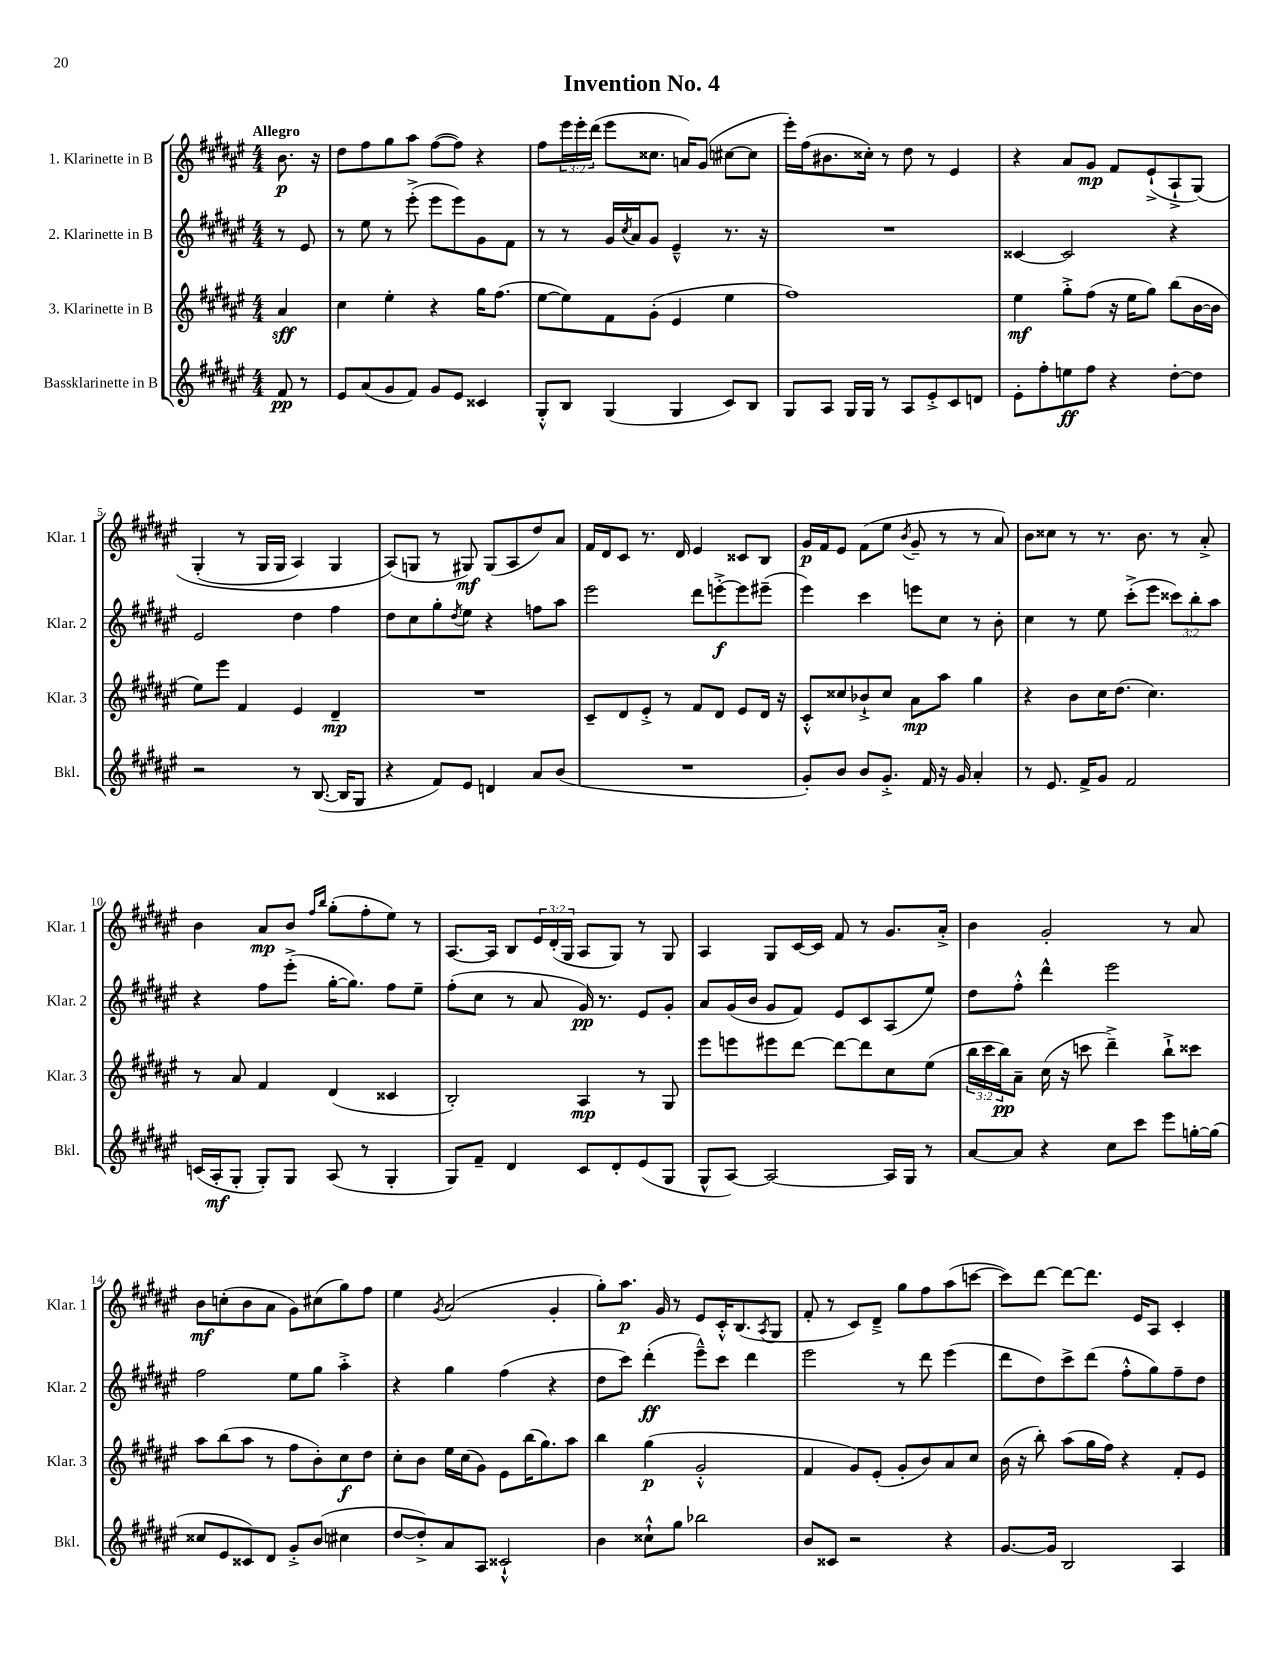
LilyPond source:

\header { title = "Invention No. 4" }
<<
\new StaffGroup <<
\new Staff = "s0" \with { instrumentName = "1. Klarinette in B" shortInstrumentName = "Klar. 1" } {
    \clef treble \key fis \major \numericTimeSignature \time 4/4 \override Staff.TupletNumber.text = #tuplet-number::calc-fraction-text \partial 4 \tempo "Allegro"
    b'8.\p r16 |
    dis''8 fis''8 gis''8 ais''8 fis''8~( fis''8) r4 |
    fis''8 \tuplet 3/2 { eis'''16 eis'''16-. dis'''16( } eis'''8 cisis''8. a'16) gis'8( cis''8~ cis''8 |
    eis'''16-.) fis''16( bis'8. cisis''16-.) r8 dis''8 r8 eis'4 |
    r4 ais'8 gis'8\mp fis'8 eis'8-!->( ais8-!-> gis8)\( |
    gis4-.( r8 gis16 gis16 ais4) gis4 |
    ais8(\) g8 r8 gis8\mf) gis8( ais8 dis''8) ais'8 |
    fis'16 dis'16 cis'8 r8. dis'16 eis'4 cisis'8 b8 |
    gis'16\p fis'16 eis'8 fis'8( eis''8 \acciaccatura { b'8 } gis'8-- r8 r8 ais'8) |
    b'8 cisis''8 r8 r8. b'8. r8 ais'8-.-> |
    b'4 ais'8\mp b'8 \grace { fis''16 b''16 } gis''8-.( fis''8-. eis''8) r8 |
    ais8.~ ais16 b8 \tuplet 3/2 { eis'16 dis'16-.( gis16 } ais8 gis8) r8 gis8 |
    ais4 gis8 cis'16~ cis'16 fis'8 r8 gis'8. ais'16-.-> |
    b'4 gis'2-. r8 ais'8 |
    b'8\mf c''8-.( b'8 ais'8 gis'8) cis''8( gis''8) fis''8 |
    eis''4 \acciaccatura { gis'8 } ais'2( gis'4-. |
    gis''8-.) ais''8.\p gis'16 r8 eis'8 cis'16-.-^ b8.( \acciaccatura { ais8 } gis8 |
    fis'8-. r8 cis'8) dis'8---> gis''8 fis''8 ais''8( c'''8~ |
    c'''8) dis'''8~ dis'''8~ dis'''8. eis'16 ais8 cis'4-. \bar "|." |
}
\new Staff = "s1" \with { instrumentName = "2. Klarinette in B" shortInstrumentName = "Klar. 2" } {
    \clef treble \key fis \major \numericTimeSignature \time 4/4 \override Staff.TupletNumber.text = #tuplet-number::calc-fraction-text \partial 4
    r8 eis'8 |
    r8 eis''8 r8 eis'''8-.->( eis'''8 eis'''8) gis'8 fis'8 |
    r8 r8 gis'16 \acciaccatura { cis''8 } ais'16 gis'8 eis'4---^ r8. r16 |
    R1 |
    cisis'4~ cisis'2 r4 |
    eis'2 dis''4 fis''4 |
    dis''8 cis''8 gis''8-. \acciaccatura { dis''8 } eis''8 r4 f''8 ais''8 |
    eis'''2 dis'''8 e'''8~-.->\f e'''8 eis'''8--( |
    eis'''4) cis'''4 e'''8 cis''8 r8 b'8-. |
    cis''4 r8 eis''8 cis'''8-.->( eis'''8 \tuplet 3/2 { cisis'''8) b''8-. ais''8 } |
    r4 fis''8 eis'''8-.->( gis''16~-. gis''8.) fis''8 eis''8-- |
    fis''8-.( cis''8 r8 ais'8 gis'16\pp) r8. eis'8 gis'8-. |
    ais'8 gis'16( b'16 gis'8 fis'8) eis'8 cis'8 ais8( eis''8) |
    dis''8 fis''8-.-^ dis'''4-^ eis'''2 |
    fis''2 eis''8 gis''8 ais''4-.-> |
    r4 gis''4 fis''4( r4 |
    dis''8 cis'''8) dis'''4-.\ff( eis'''8---^) cis'''8 dis'''4 |
    eis'''2 r8 dis'''8 eis'''4( |
    dis'''8 dis''8) cis'''8-> dis'''8( fis''8-.-^ gis''8) fis''8-- dis''8 \bar "|." |
}
\new Staff = "s2" \with { instrumentName = "3. Klarinette in B" shortInstrumentName = "Klar. 3" } {
    \clef treble \key fis \major \numericTimeSignature \time 4/4 \override Staff.TupletNumber.text = #tuplet-number::calc-fraction-text \partial 4
    ais'4\sff |
    cis''4 eis''4-. r4 gis''16 fis''8.( |
    eis''8~ eis''8) fis'8 gis'8-.( eis'4 eis''4 |
    fis''1) |
    eis''4\mf gis''8-.-> fis''8( r16 eis''16 gis''8) b''8( b'16~ b'16 |
    eis''8) eis'''8 fis'4 eis'4 dis'4--\mp |
    R1 |
    cis'8-- dis'8 eis'8-.-> r8 fis'8 dis'8 eis'8 dis'16 r16 |
    cis'8-.-^ cisis''8 bes'8-!-> cisis''8 ais'8\mp ais''8 gis''4 |
    r4 b'8 cis''16 dis''8.( cis''4.) |
    r8 ais'8 fis'4 dis'4( cisis'4 |
    b2-.) ais4\mp r8 gis8 |
    eis'''8 e'''8 eis'''8 dis'''8~ dis'''8~ dis'''8 cis''8 eis''8( |
    \tuplet 3/2 { b''16 cis'''16 b''16\pp) } ais'8-- cis''16( r16 c'''8 dis'''4--->) b''8-!-> cisis'''8 |
    ais''8 b''8( ais''8 r8 fis''8 b'8-.) cis''8\f dis''8 |
    cis''8-. b'8 eis''16 cis''16( gis'8) eis'8 b''16( gis''8.) ais''8 |
    b''4 gis''4\p( gis'2-.-^ |
    fis'4 gis'8) eis'8-.( gis'8-. b'8) ais'8 cis''8 |
    b'16( r16 b''8-.) ais''8( gis''16 fis''16) r4 fis'8-. eis'8 \bar "|." |
}
\new Staff = "s3" \with { instrumentName = "Bassklarinette in B" shortInstrumentName = "Bkl." } {
    \clef treble \key fis \major \numericTimeSignature \time 4/4 \partial 4
    fis'8\pp r8 |
    eis'8 ais'8( gis'8 fis'8) gis'8 eis'8 cisis'4 |
    gis8-.-^ b8 gis4( gis4 cis'8) b8 |
    gis8 ais8 gis16 gis16 r8 ais8 eis'8-.-> cis'8 d'8 |
    eis'8-. fis''8-. e''8\ff fis''8 r4 dis''8~-. dis''8 |
    r2 r8 b8.~( b16 gis8 |
    r4 fis'8) eis'8 d'4 ais'8 b'8( |
    R1 |
    gis'8-.) b'8 b'8 gis'8.-.-> fis'16 r16 gis'16 ais'4-. |
    r8 eis'8. fis'16-> gis'8 fis'2 |
    c'16( ais16-.\mf gis8-. gis8-.) gis8 ais8( r8 gis4-. |
    gis8) fis'8-- dis'4 cis'8 dis'8-. eis'8( gis8 |
    gis8-^ ais8~) ais2~ ais16 gis16 r8 |
    ais'8~ ais'8 r4 cis''8 cis'''8 eis'''8 g''16~-. g''16( |
    cisis''8 eis'8 cisis'8) dis'8 gis'8-.-> b'8( cis''4 |
    dis''8~ dis''8-.->) ais'8 ais8 cisis'2-!-^ |
    b'4 cisis''8-!-^ gis''8 bes''2 |
    b'8 cisis'8 r2 r4 |
    gis'8.~ gis'16 b2 ais4 \bar "|." |
}
>>
>>
